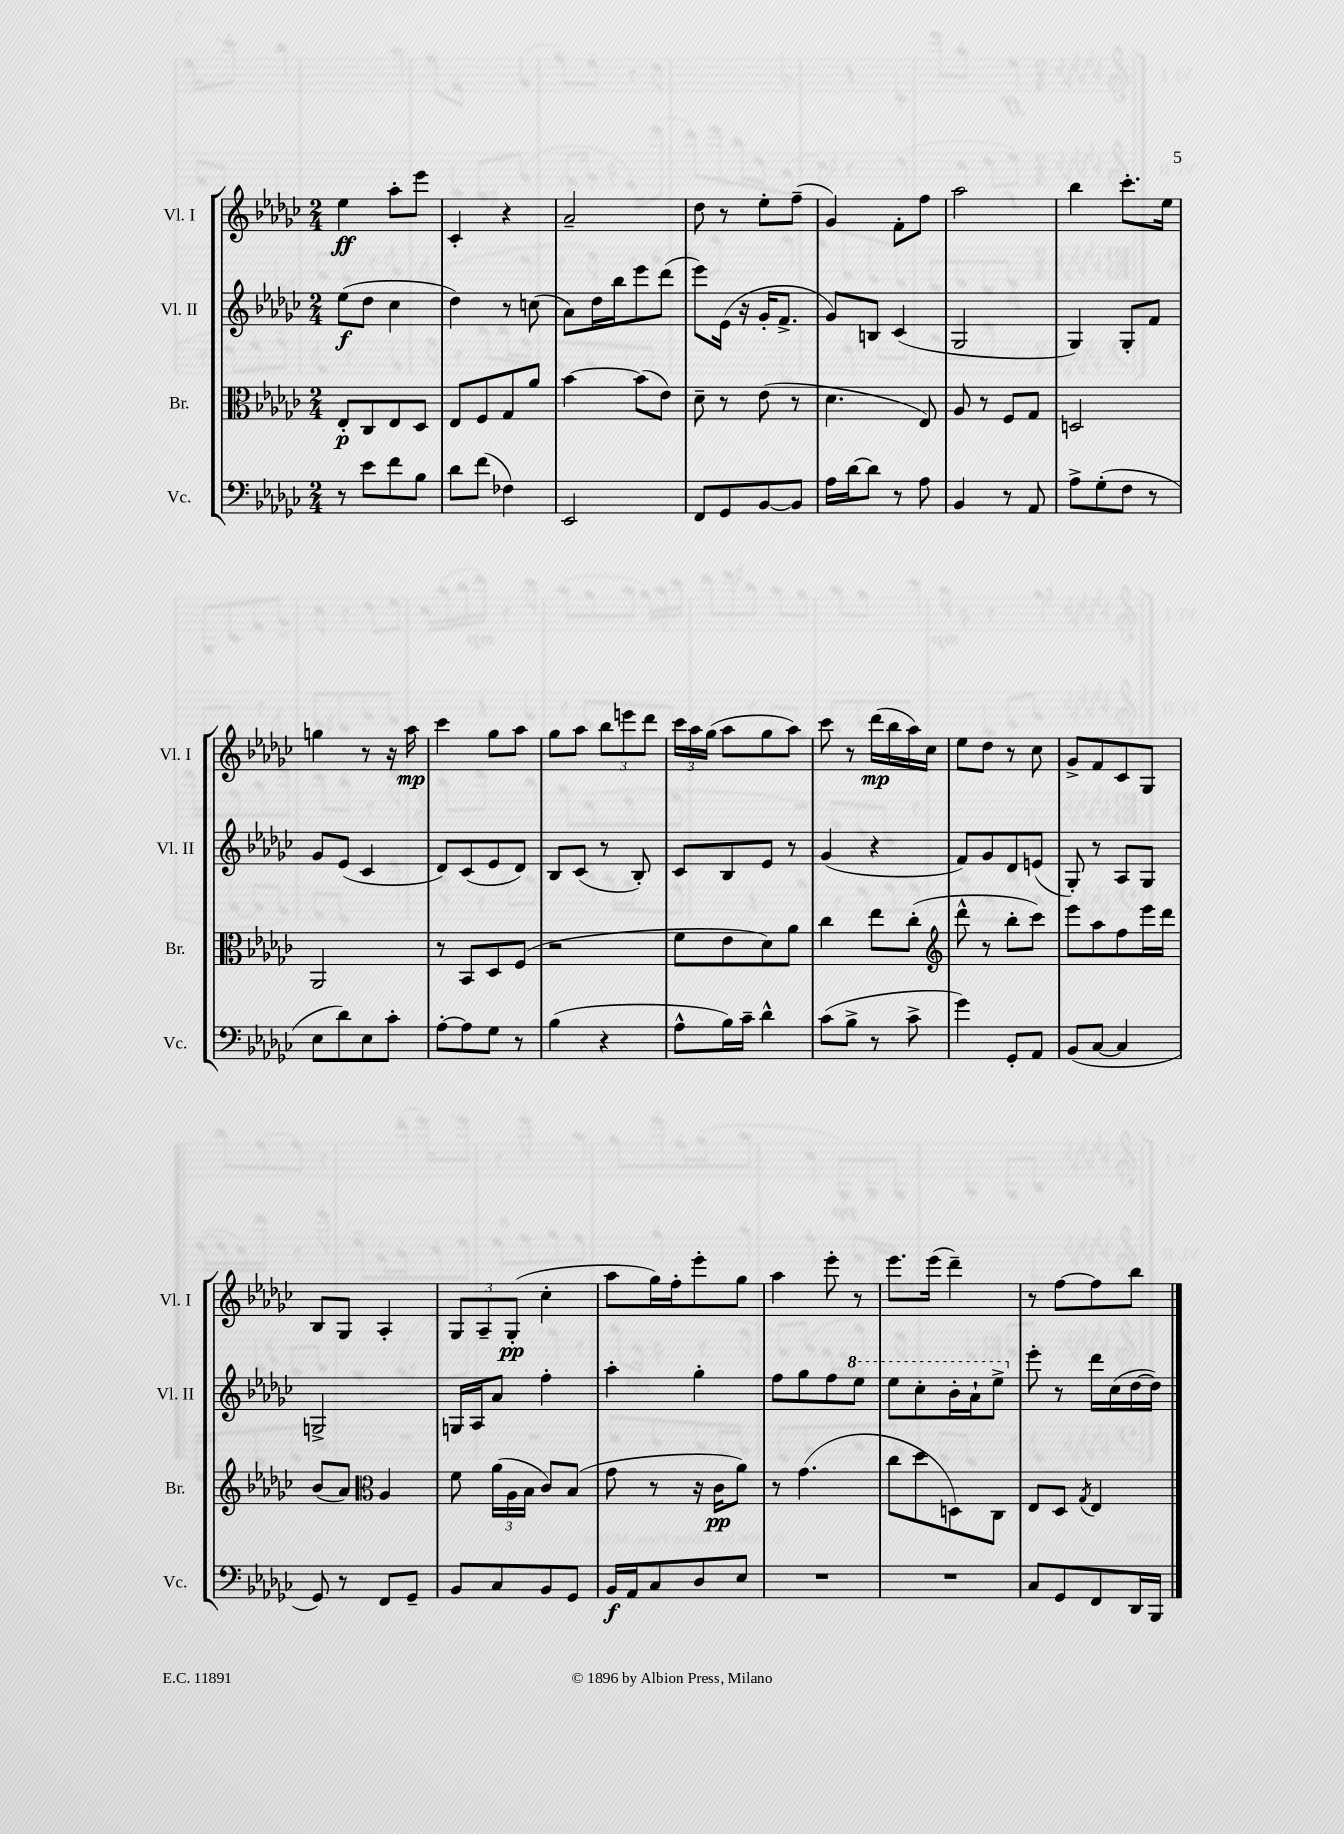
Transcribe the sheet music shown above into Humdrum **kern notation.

**kern	**dynam	**kern	**dynam	**kern	**dynam	**kern	**dynam
*part4	*part4	*part3	*part3	*part2	*part2	*part1	*part1
*staff4	*staff4	*staff3	*staff3	*staff2	*staff2	*staff1	*staff1
*I"Vc.	*	*I"Br.	*	*I"Vl. II	*	*I"Vl. I	*
*I'Vc.	*	*I'Br.	*	*I'Vl. II	*	*I'Vl. I	*
*clefF4	*	*clefC3	*	*clefG2	*	*clefG2	*
*k[b-e-a-d-g-c-]	*	*k[b-e-a-d-g-c-]	*	*k[b-e-a-d-g-c-]	*	*k[b-e-a-d-g-c-]	*
*M2/4	*	*M2/4	*	*M2/4	*	*M2/4	*
=1	=1	=1	=1	=1	=1	=1	=1
8r	.	8E-'/L	p	(8ee-\L	f	4ee-\	ff
8e-\L	.	8C-/	.	8dd-\J	.	.	.
8f\	.	8E-/	.	4cc-\	.	8aa-'\L	.
8B-\J	.	8D-/J	.	.	.	8eee-\J	.
=2	=2	=2	=2	=2	=2	=2	=2
8d-\L	.	8E-/L	.	4dd-\)	.	4c-'/	.
(8f\J	.	8F/	.	.	.	.	.
4F-X\)	.	8G-/	.	8r	.	4r	.
.	.	8a-/J	.	(8ccn\	.	.	.
=3	=3	=3	=3	=3	=3	=3	=3
2EE-/	.	[4b-\	.	8a-\L)	.	2a-~/	.
.	.	.	.	16dd-\L	.	.	.
.	.	.	.	16bb-\J	.	.	.
.	.	(8b-\L]	.	8eee-\	.	.	.
.	.	8e-\J)	.	(8ddd-\J	.	.	.
=4	=4	=4	=4	=4	=4	=4	=4
8FF/L	.	8d-~\	.	8eee-\L)	.	8dd-\	.
8GG-/	.	8r	.	(16e-\Jk	.	8r	.
.	.	.	.	16r	.	.	.
[8BB-/	.	(8e-\	.	16g-'/KL	.	8ee-'\L	.
.	.	.	.	8.f^/J	.	.	.
8BB-/J]	.	8r	.	.	.	(8ff~\J	.
=5	=5	=5	=5	=5	=5	=5	=5
16A-\LL	.	4.d-\	.	8g-/L)	.	4g-/)	.
[16d-\J	.	.	.	.	.	.	.
8d-\J]	.	.	.	8Bn/J	.	.	.
8r	.	.	.	(4c-/	.	8f'\L	.
8A-\	.	8E-/)	.	.	.	8ff\J	.
=6	=6	=6	=6	=6	=6	=6	=6
4BB-/	.	8A-/	.	2G-/	.	2aa-\	.
.	.	8r	.	.	.	.	.
8r	.	8F/L	.	.	.	.	.
8AA-/	.	8G-/J	.	.	.	.	.
=7	=7	=7	=7	=7	=7	=7	=7
8A-^\L	.	2Dn/	.	4G-/)	.	4bb-\	.
(8G-'\	.	.	.	.	.	.	.
8F\J	.	.	.	8G-'/L	.	8.ccc-'\L	.
8r	.	.	.	8f/J	.	.	.
.	.	.	.	.	.	16ee-\Jk	.
!!LO:LB:g=z
=8	=8	=8	=8	=8	=8	=8	=8
8E-\L	.	2AA-/	.	8g-/L	.	4ggn\	.
8d-\)	.	.	.	(8e-/J	.	.	.
8E-\	.	.	.	4c-/	.	8r	.
8c-'\J	.	.	.	.	.	16r	.
.	.	.	.	.	.	16aa-\	mp
=9	=9	=9	=9	=9	=9	=9	=9
[8A-'\L	.	8r	.	8d-/L)	.	4ccc-\	.
8A-\]	.	8BB-/L	.	(8c-/	.	.	.
8G-\J	.	8D-/	.	8e-/	.	8gg-\L	.
8r	.	(8F/J	.	8d-/J)	.	8aa-\J	.
=10	=10	=10	=10	=10	=10	=10	=10
(4B-\	.	2r	.	8B-/L	.	8gg-\L	.
.	.	.	.	(8c-/J	.	8aa-\J	.
4r	.	.	.	8r	.	12bb-\L	.
.	.	.	.	.	.	12eeen\	.
.	.	.	.	8B-'/)	.	.	.
.	.	.	.	.	.	12ddd-\J	.
=11	=11	=11	=11	=11	=11	=11	=11
8A-^^\L	.	8f\L	.	8c-/L	.	24ccc-\LL	.
.	.	.	.	.	.	24aa-\	.
.	.	.	.	.	.	(24gg-\JJ	.
16B-\L)	.	8e-\	.	8B-/	.	8aa-\L	.
16c-~\JJ	.	.	.	.	.	.	.
4d-^^\	.	8d-\)	.	8e-/J	.	8gg-\	.
.	.	8a-\J	.	8r	.	8aa-\J)	.
=12	=12	=12	=12	=12	=12	=12	=12
(8c-\L	.	4cc-\	.	(4g-/	.	8ccc-\	.
8B-^\J	.	.	.	.	.	8r	.
8r	.	8ee-\L	.	4r	.	(16ddd-\LL	mp
.	.	.	.	.	.	16bb-\	.
8c-^\	.	(8cc-'\J	.	.	.	16aa-\)	.
.	.	.	.	.	.	16cc-\JJ	.
=13	=13	=13	=13	=13	=13	=13	=13
*	*	*clefG2	*	*	*	*	*
4g-\)	.	8ddd-^^\	.	8f/L)	.	8ee-\L	.
.	.	8r	.	8g-/	.	8dd-\J	.
8GG-'/L	.	8bb-'\L	.	8d-/	.	8r	.
8AA-/J	.	8ccc-\J)	.	(8en/J	.	8cc-\	.
=14	=14	=14	=14	=14	=14	=14	=14
(8BB-/L	.	8eee-\L	.	8G-'/)	.	8g-^/L	.
[8C-/J	.	8aa-\	.	8r	.	8f/	.
4C-/]	.	8ff\	.	8A-/L	.	8c-/	.
.	.	16eee-\L	.	8G-/J	.	8G-/J	.
.	.	16ddd-\JJ	.	.	.	.	.
!!LO:LB:g=z
=15	=15	=15	=15	=15	=15	=15	=15
8GG-/)	.	(8b-/L	.	2Gn^/	.	8B-/L	.
8r	.	8a-/J)	.	.	.	8G-/J	.
*	*	*clefC3	*	*	*	*	*
8FF/L	.	4A-/	.	.	.	4A-'/	.
8GG-~/J	.	.	.	.	.	.	.
=16	=16	=16	=16	=16	=16	=16	=16
8BB-/L	.	8f\	.	16Gn/LL	.	12G-/L	.
.	.	.	.	16A-/J	.	.	.
.	.	.	.	.	.	12A-~/	.
8C-/	.	(24a-\LL	.	8a-/J	.	.	.
.	.	24A-\	.	.	.	(12G-'/J	pp
.	.	24B-\JJ	.	.	.	.	.
8BB-/	.	8c-/L)	.	4ff'\	.	4cc-'\	.
8GG-/J	.	(8B-/J	.	.	.	.	.
=17	=17	=17	=17	=17	=17	=17	=17
16BB-/LL	f	8g-\	.	4aa-'\	.	8aa-\L	.
16AA-/J	.	.	.	.	.	.	.
8C-/	.	8r	.	.	.	16gg-\L)	.
.	.	.	.	.	.	16ff'\J	.
8D-/	.	16r	.	4gg-'\	.	8eee-'\	.
.	.	16c-\KL	pp	.	.	.	.
8E-/J	.	8a-\J)	.	.	.	8gg-\J	.
=18	=18	=18	=18	=18	=18	=18	=18
2r	.	8r	.	8ff\L	.	4aa-\	.
.	.	(4.g-\	.	8gg-\	.	.	.
.	.	.	.	8ff\	.	8eee-'\	.
*	*	*	*	*8va	*	*	*
.	.	.	.	8eee-\J	.	8r	.
=19	=19	=19	=19	=19	=19	=19	=19
2r	.	8cc-\L	.	8eee-\L	.	8.eee-\L	.
.	.	8dd-\	.	8ccc-'\	.	.	.
.	.	.	.	.	.	(16eee-\Jk	.
.	.	8Dn\)	.	16bb-'\L	.	4ddd-~\)	.
.	.	.	.	16aa-`\J	.	.	.
.	.	8C-\J	.	8eee-^\J	.	.	.
=20	=20	=20	=20	=20	=20	=20	=20
*	*	*	*	*X8va	*	*	*
8C-/L	.	8E-/L	.	8eee-'\	.	8r	.
8GG-/	.	8D-/J	.	8r	.	[8ff\L	.
.	.	8qG-/	.	.	.	.	.
8FF/	.	4E-/	.	16ddd-\LL	.	8ff\]	.
.	.	.	.	(16cc-\	.	.	.
16DD-/L	.	.	.	[16dd-\	.	8bb-\J	.
16BBB-/JJ	.	.	.	16dd-\JJ])	.	.	.
==	==	==	==	==	==	==	==
*-	*-	*-	*-	*-	*-	*-	*-
